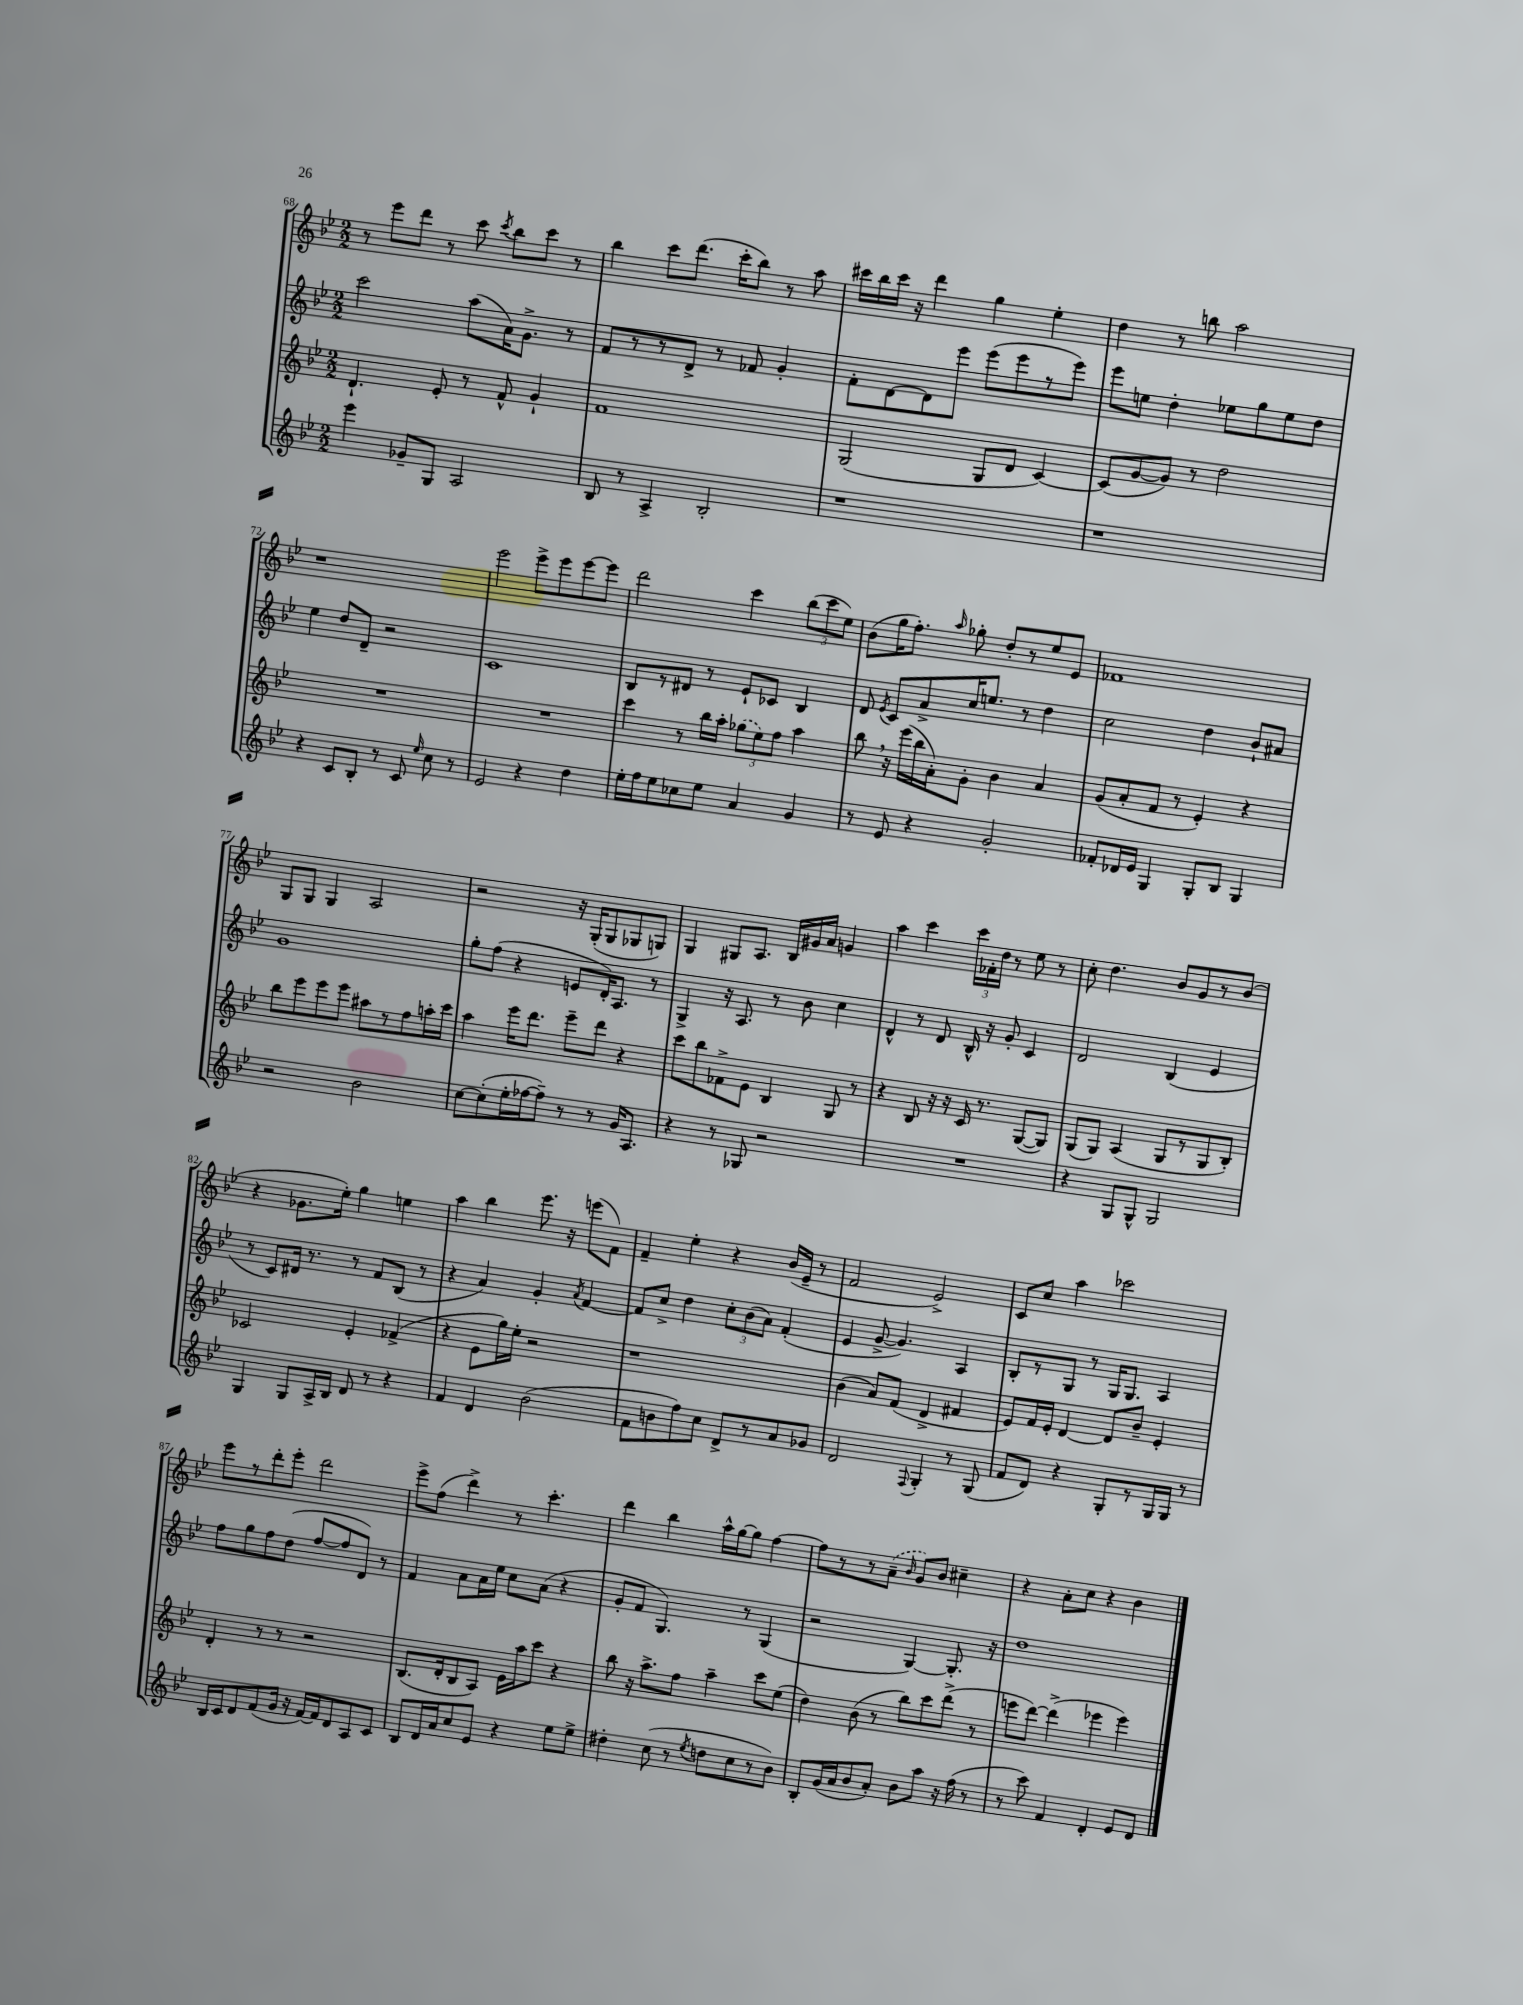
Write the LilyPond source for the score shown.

<<
\new StaffGroup <<
\new Staff = "s0" {
    \clef treble \key bes \major \numericTimeSignature \time 2/2
    \autoBeamOff r8 ees'''8[ d'''8] r8 c'''8 \acciaccatura { c'''8 } bes''8[ c'''8] r8 |
    bes''4 c'''8[ d'''8.]( c'''16[-. bes''8]) r8 a''8 |
    cis'''16[ bes''16 cis'''16] r16 d'''4 g''4 ees''4-. |
    d''4 r8 b''8 a''2 |
    r1 |
    ees'''2 ees'''8[-> ees'''8 ees'''8~ ees'''8] |
    d'''2 c'''4 \tuplet 3/2 { bes''8[( c'''8 ees''8]) } |
    bes'8[( g''16 f''8.]-.) \grace { a''16 } ges''8-. d''8[-. r8 ees''8 ees'8] |
    fes'1 |
    g8[ g8] g4 a2 |
    r2 r16 g16[-.( g8 ges8 g8]) |
    g4 gis8[ a8.] bes16[ gis'16 a'16] g'4 |
    a''4 c'''4 \tuplet 3/2 { c'''16[ fes'16-. d''16] } r8 ees''8 r8 |
    c''8-. d''4. bes'8[ g'8 r8 bes'8]( |
    r4 ges'8.[ ees''16]-.) g''4 e''4 |
    a''4 bes''4 ees'''8. r16 e'''8[( f'8]) |
    f'4-- ees''4-. r4 bes'16[( ees'16]-- r8 |
    f'2 ees'2->) |
    c'8[ c''8] a''4 ces'''2 |
    ees'''8[ r8 d'''8-. ees'''8]-. d'''2 |
    ees'''8[-> f''8]( d'''4->) r8 c'''4.-. |
    d'''4 bes''4 a''16[-^ g''16~ g''8] f''4~ |
    f''8[ r8 r8 \once \slurDashed a'8]--( \grace { bes'16 } g'8[) bes'8] cis''4-- |
    r4 a'8[-. c''8] r4 bes'4 \bar "|." |
}
\new Staff = "s1" {
    \clef treble \key bes \major \numericTimeSignature \time 2/2
    \autoBeamOff c'''2 a''8[( a'16) g'8.]-> r8 |
    f'8[ r8 r8 d'8]-> r8 fes'8 g'4-. |
    f'8[-. d'8~ d'8 ees'''8] ees'''8[( ees'''8 r8 ees'''8]) |
    ees'''8[ e''8] d''4-. ees''8[ g''8 ees''8 d''8] |
    ees''4 d''8[ d'8]-- r2 |
    c'1 |
    bes8[ r8 dis'8] r8 ees'8[-! ces'8] bes4 |
    d'8 \acciaccatura { ees'8 } c'8[ a'8-> c''16 e''8.] r8 d''4 |
    c''2 d''4 bes'8[-! ais'8] |
    g'1 |
    g''8[-. f''8]( r4 e'8[ d'16-.) a8.] r8 |
    g4-> r16 a8. r8 bes'8 c''4 |
    d'4-^ r8 d'8 bes16-^ r16 g'8-. c'4 |
    d'2 bes4( ees'4 |
    r8 c'8[) dis'16] r8. r8 f'8[ bes8]( r8 |
    r4 a'4) g'4-. \acciaccatura { a'8 } f'4~ |
    f'8[ c''8]-> d''4 \tuplet 3/2 { c''8[-. bes'8( a'8]) } f'4-.( |
    ees'4 g'8~-> g'4.) a4 |
    bes8[-. r8 g8] r8 g16[ g8.] a4 |
    f''8[ g''8 f''8 d''8]( f''8[~ f''8 d'8]) r8 |
    f'4 a'8[ a'16 ees''16] c''8[ a'8]( r4 |
    g'8[-. f'8] g4.) r8 g4( |
    r2 g4~) g8.-. r16 |
    d''1 \bar "|." |
}
\new Staff = "s2" {
    \clef treble \key bes \major \numericTimeSignature \time 2/2
    \autoBeamOff d'4.-! ees'8-. r8 f'8-^ g'4-! |
    f'1 |
    g2( g8[ d'8] c'4~) |
    c'8[( g'8~ g'8]) r8 d''2 |
    R1 |
    R1 |
    c'''4 r8 bes''16[ a''16]-. \tuplet 3/2 { \once \slurDashed ges''8[( ees''8) f''8] } a''4 |
    bes''8 \breathe r16 ees'''16[( bes''16 a'16-.) g'8]-. bes'4 a'4 |
    g'8[( a'8-. f'8] r8 ees'4-.) r4 |
    bes''8[ ees'''8 ees'''8 ees'''8] ais''8[ r8 f''8 a''16-. c'''16] |
    a''4 ees'''16[ d'''8.] ees'''8[-- d'''8] r4 |
    c'''8[ bes''8 fes'8-> ees'8] bes4 g8 r8 |
    r4 bes8 r16 r16 c'16 r8. g8[~( g8]) |
    g8[( g8]) a4( g8[ r8 g8 bes8]-.) |
    ces'2 ees'4-. fes'4->( |
    r4 ees'8[ g''16) ees''16]-. r2 |
    r1 |
    bes'4( a'8[) f'8]( d'4-> fis'4 |
    ees'8[) f'16 ees'16]-. d'4~ d'8[ bes'8]-- ees'4-. |
    d'4-. r8 r8 r2 |
    bes8.[( d'16-. bes8 a8]) ees'16[ a''16 c'''8] r4 |
    bes''8 r16 a''8.[-> f''8] a''4-- c'''8[ ees''8]( |
    d''4) bes'8( r8 bes''8[) c'''8 d'''8]->( r8 |
    e'''8[ d'''8]~) d'''4->( ees'''4 ees'''4) \bar "|." |
}
\new Staff = "s3" {
    \clef treble \key bes \major \numericTimeSignature \time 2/2
    \autoBeamOff ees'''4 ges'8[-- g8] a2 |
    bes8 r8 a4-> bes2-. |
    r1 |
    r1 |
    r4 c'8[ bes8]-. r8 c'8 \grace { ees''16 } c''8 r8 |
    ees'2 r4 d''4 |
    ees''16[-. f''16 ees''8 ces''8 ees''8] a'4 g'4 |
    r8 ees'8 r4 g'2-. |
    fes'8[-. des'16 ees'16] g4 g8[-. bes8] g4 |
    r2 bes'2 |
    c''8[~ c''8-.( ees''16-. fes''16~ fes''8]--) r8 r8 g'16[ a8.] |
    r4 r8 ges8 r2 |
    R1 |
    r4 g8[ g8]-^ g2 |
    g4 g8[ a16-> bes16] d'8 r8 r4 |
    f'4 d'4 bes'2( |
    f'8[ b'8 f''8) c''8] d'8[-> r8 a'8 ges'8] |
    d'2 \appoggiatura { f8 } g4-. r8 g8( |
    f'8[ d'8]) r4 g8[-. r8 g16 g16] r8 |
    bes16[ c'16 d'8 f'8( g'16] r16 f'16[~) f'16 d'8 a8 c'8] |
    bes8[ d'16 a'16 c''8 ees'8] r4 ees''8[ ees''8]-> |
    dis''4-. c''8( r8 \acciaccatura { ees''8 } d''8[ c''8 r8 bes'8]) |
    bes8[-. g'16( a'16 bes'8 a'8]-.) bes'8[ a''8] r16 f''16( r8 |
    r8 c'''8) f'4 d'4-. ees'8[ d'8] \bar "|." |
}
>>
>>
\layout { \context { \Score currentBarNumber = #68 } }
